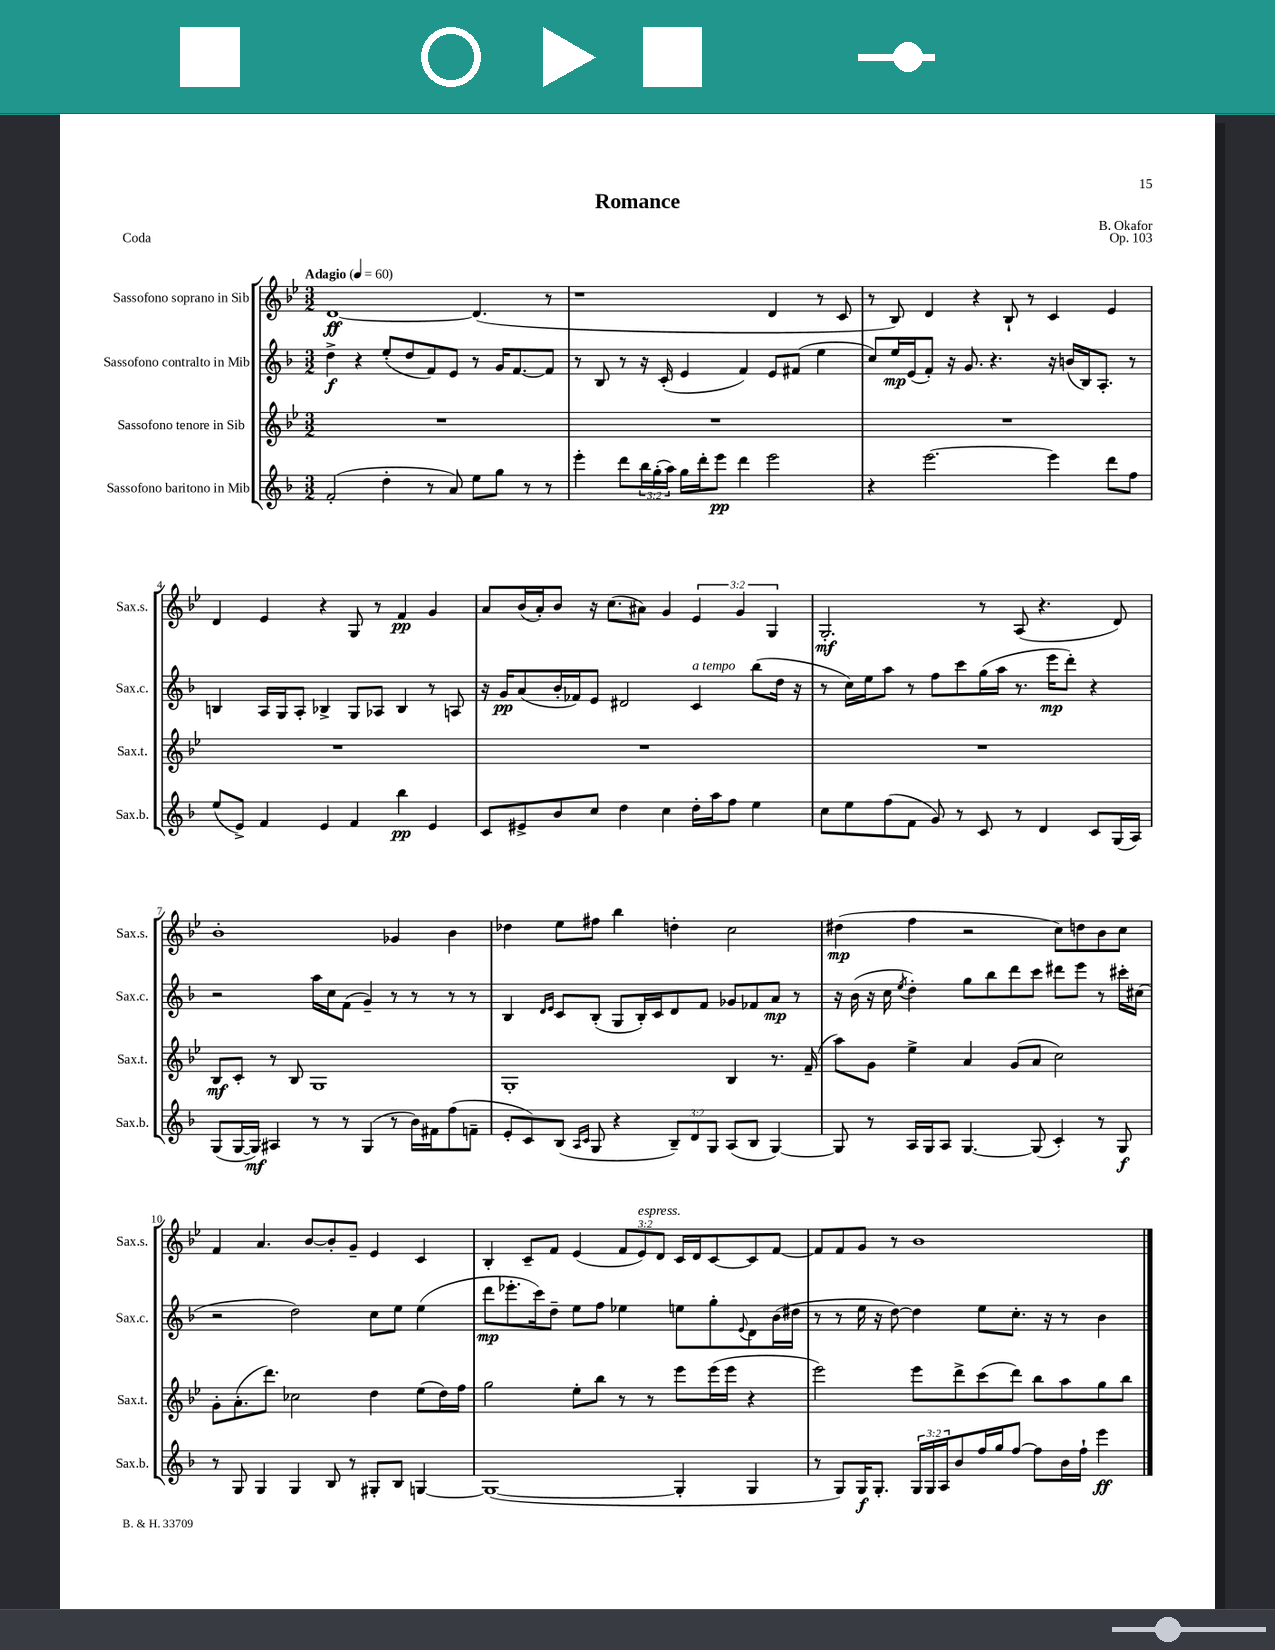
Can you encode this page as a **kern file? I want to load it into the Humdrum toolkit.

**kern	**kern	**kern	**kern
*staff4	*staff3	*staff2	*staff1
*clefG2	*clefG2	*clefG2	*clefG2
*k[b-]	*k[b-e-]	*k[b-]	*k[b-e-]
*M3/2	*M3/2	*M3/2	*M3/2
*MM60	*MM60	*MM60	*MM60
(2f'	1.r	4dd^	[1d
.	.	4r	.
4dd'	.	(8ee'	.
.	.	8dd	.
8r	.	8f)	.
8a)	.	8e	.
8ee	.	8r	(4.d]
8gg	.	16g	.
.	.	[8.f	.
8r	.	.	.
8r	.	8f]	8r
=	=	=	=
4eee'	1.r	8r	1r
.	.	8B-	.
8ddd	.	8r	.
24bb-	.	16r	.
(24gg'	.	.	.
.	.	(16c'	.
24aa)	.	.	.
16gg	.	4e	.
16ddd'	.	.	.
8eee	.	.	.
4ddd	.	4f)	.
2eee	.	8e	4d
.	.	(8f#	.
.	.	4ee	8r
.	.	.	8c
=	=	=	=
4r	1.r	8cc)	8r
.	.	16ee	8B-)
.	.	(16e	.
[2.eee	.	8f')	4d
.	.	16r	.
.	.	8.g	.
.	.	.	4r
.	.	4.r	.
.	.	.	8B-`
.	.	.	8r
4eee]	.	16r	4c
.	.	(16b	.
.	.	16B-)	.
.	.	8.A'	.
8ddd	.	.	4e-
8ff	.	8r	.
=	=	=	=
(8ee	1.r	4B	4d
8e^)	.	.	.
4f	.	16A	4e-
.	.	16G	.
.	.	8A'	.
4e	.	4B-^	4r
4f	.	8G	8G
.	.	8A-	8r
4bb-	.	4B-	4f
4e	.	8r	4g
.	.	8A	.
=	=	=	=
8c	1.r	16r	8a
.	.	16g	.
8e#^	.	(8a	(16b-
.	.	.	16a')
8b-	.	16b-'	8b-
.	.	16f-)	.
8cc	.	8e	16r
.	.	.	(8.cc
4dd	.	2d#	.
.	.	.	8a#)
4cc	.	.	4g
16dd'	.	4c	6e-
16aa	.	.	.
8ff	.	.	.
.	.	.	6g
4ee	.	(8bb-	.
.	.	.	6G
.	.	16dd	.
.	.	16r	.
=	=	=	=
8cc	1.r	8r	2.G'
8ee	.	16cc)	.
.	.	16ee	.
(8ff	.	8aa	.
8f	.	8r	.
8g)	.	8ff	.
8r	.	8ccc	.
8c	.	(16gg	8r
.	.	16aa	.
8r	.	8.r	(8A
4d	.	.	4.r
.	.	16eee	.
.	.	8ddd')	.
8c	.	4r	.
(16G	.	.	8d)
16A)	.	.	.
=	=	=	=
(8G	8B-	2r	1b-'
[16G	8c'	.	.
16G])	.	.	.
4A#	8r	.	.
.	8B-	.	.
8r	1G	16aa	.
.	.	16cc	.
8r	.	(8f	.
(4G	.	4g~)	.
8r	.	8r	4g-
16b-)	.	8r	.
16f#	.	.	.
(8ff	.	8r	4b-
8f~	.	8r	.
=	=	=	=
8e'	1G'	4B-	4dd-
8c)	.	.	.
.	.	16qqd	.
.	.	16qqe	.
(8B-	.	8c	8ee-
16qqA	.	.	.
16qqc	.	.	.
8G	.	(8B-'	8ff#
4r	.	8G	4bb-
.	.	16B-')	.
.	.	16c	.
12B-~)	.	8d	4dd'
12d	.	.	.
.	.	8f	.
12G	.	.	.
(8A	4B-	8g-	2cc
8B-	.	8f-	.
[4G)	8.r	8a	.
.	.	8r	.
.	(16f~	.	.
=	=	=	=
8G]	8aa)	16r	(4dd#
.	.	(16b-	.
8r	8g	16r	.
.	.	16cc	.
.	.	8qee	.
16A	4ee-^	4dd')	4ff
16G	.	.	.
8A	.	.	.
[4.G	4a	8gg	2r
.	.	8bb-	.
.	(8g	8ddd	.
(8G]	8a	8ccc	.
4c')	2cc)	8ddd#	8cc)
.	.	8eee	8dd
8r	.	8r	8b-
8G	.	16ccc#'	8cc
.	.	(16cc#	.
=	=	=	=
8r	8g'	2r	4f
8G	(8.a'	.	.
4G	.	.	4.a
.	8.ddd)	.	.
4G	2cc-	2dd)	.
.	.	.	[8b-
8B-	.	.	8b-']
8r	.	.	8g~
8G#'	4dd	8cc	4e-
8B-	.	8ee	.
[4G	(8ee-	(4ee	4c
.	16dd)	.	.
.	16ff	.	.
=	=	=	=
(1G_	2gg	8ddd	4B-'
.	.	8.eee-'	.
.	.	.	8c~
.	.	16ccc)	.
.	.	8dd~	8f
.	8ee-'	8ee	(4e-
.	8bb-	8ff	.
.	8r	4ee-	12f
.	.	.	12e-)
.	8r	.	.
.	.	.	12d
4G']	8eee-	8ee	16c
.	.	.	16d
.	(16eee-	8gg'	[8c
.	16eee-	.	.
.	.	8qqe	.
4G	4r	8d	8c]
.	.	(16b-	[8f
.	.	16dd#	.
=	=	=	=
8r	2eee-)	8r	8f]
8G)	.	8r	8f
16G	.	16ee	8g
8.G'	.	16r	.
.	.	[8dd)	8r
24G	8eee-	4dd]	1b-
24G	.	.	.
24A	.	.	.
8b-	8ddd^	.	.
16ff	(8ccc	8ee	.
16gg	.	.	.
[8ff	8ddd)	8.cc'	.
8ff]	8bb-	.	.
.	.	16r	.
16b-	8aa	8r	.
16ff`	.	.	.
4eee	8gg	4b-	.
.	8bb-	.	.
==	==	==	==
*-	*-	*-	*-
